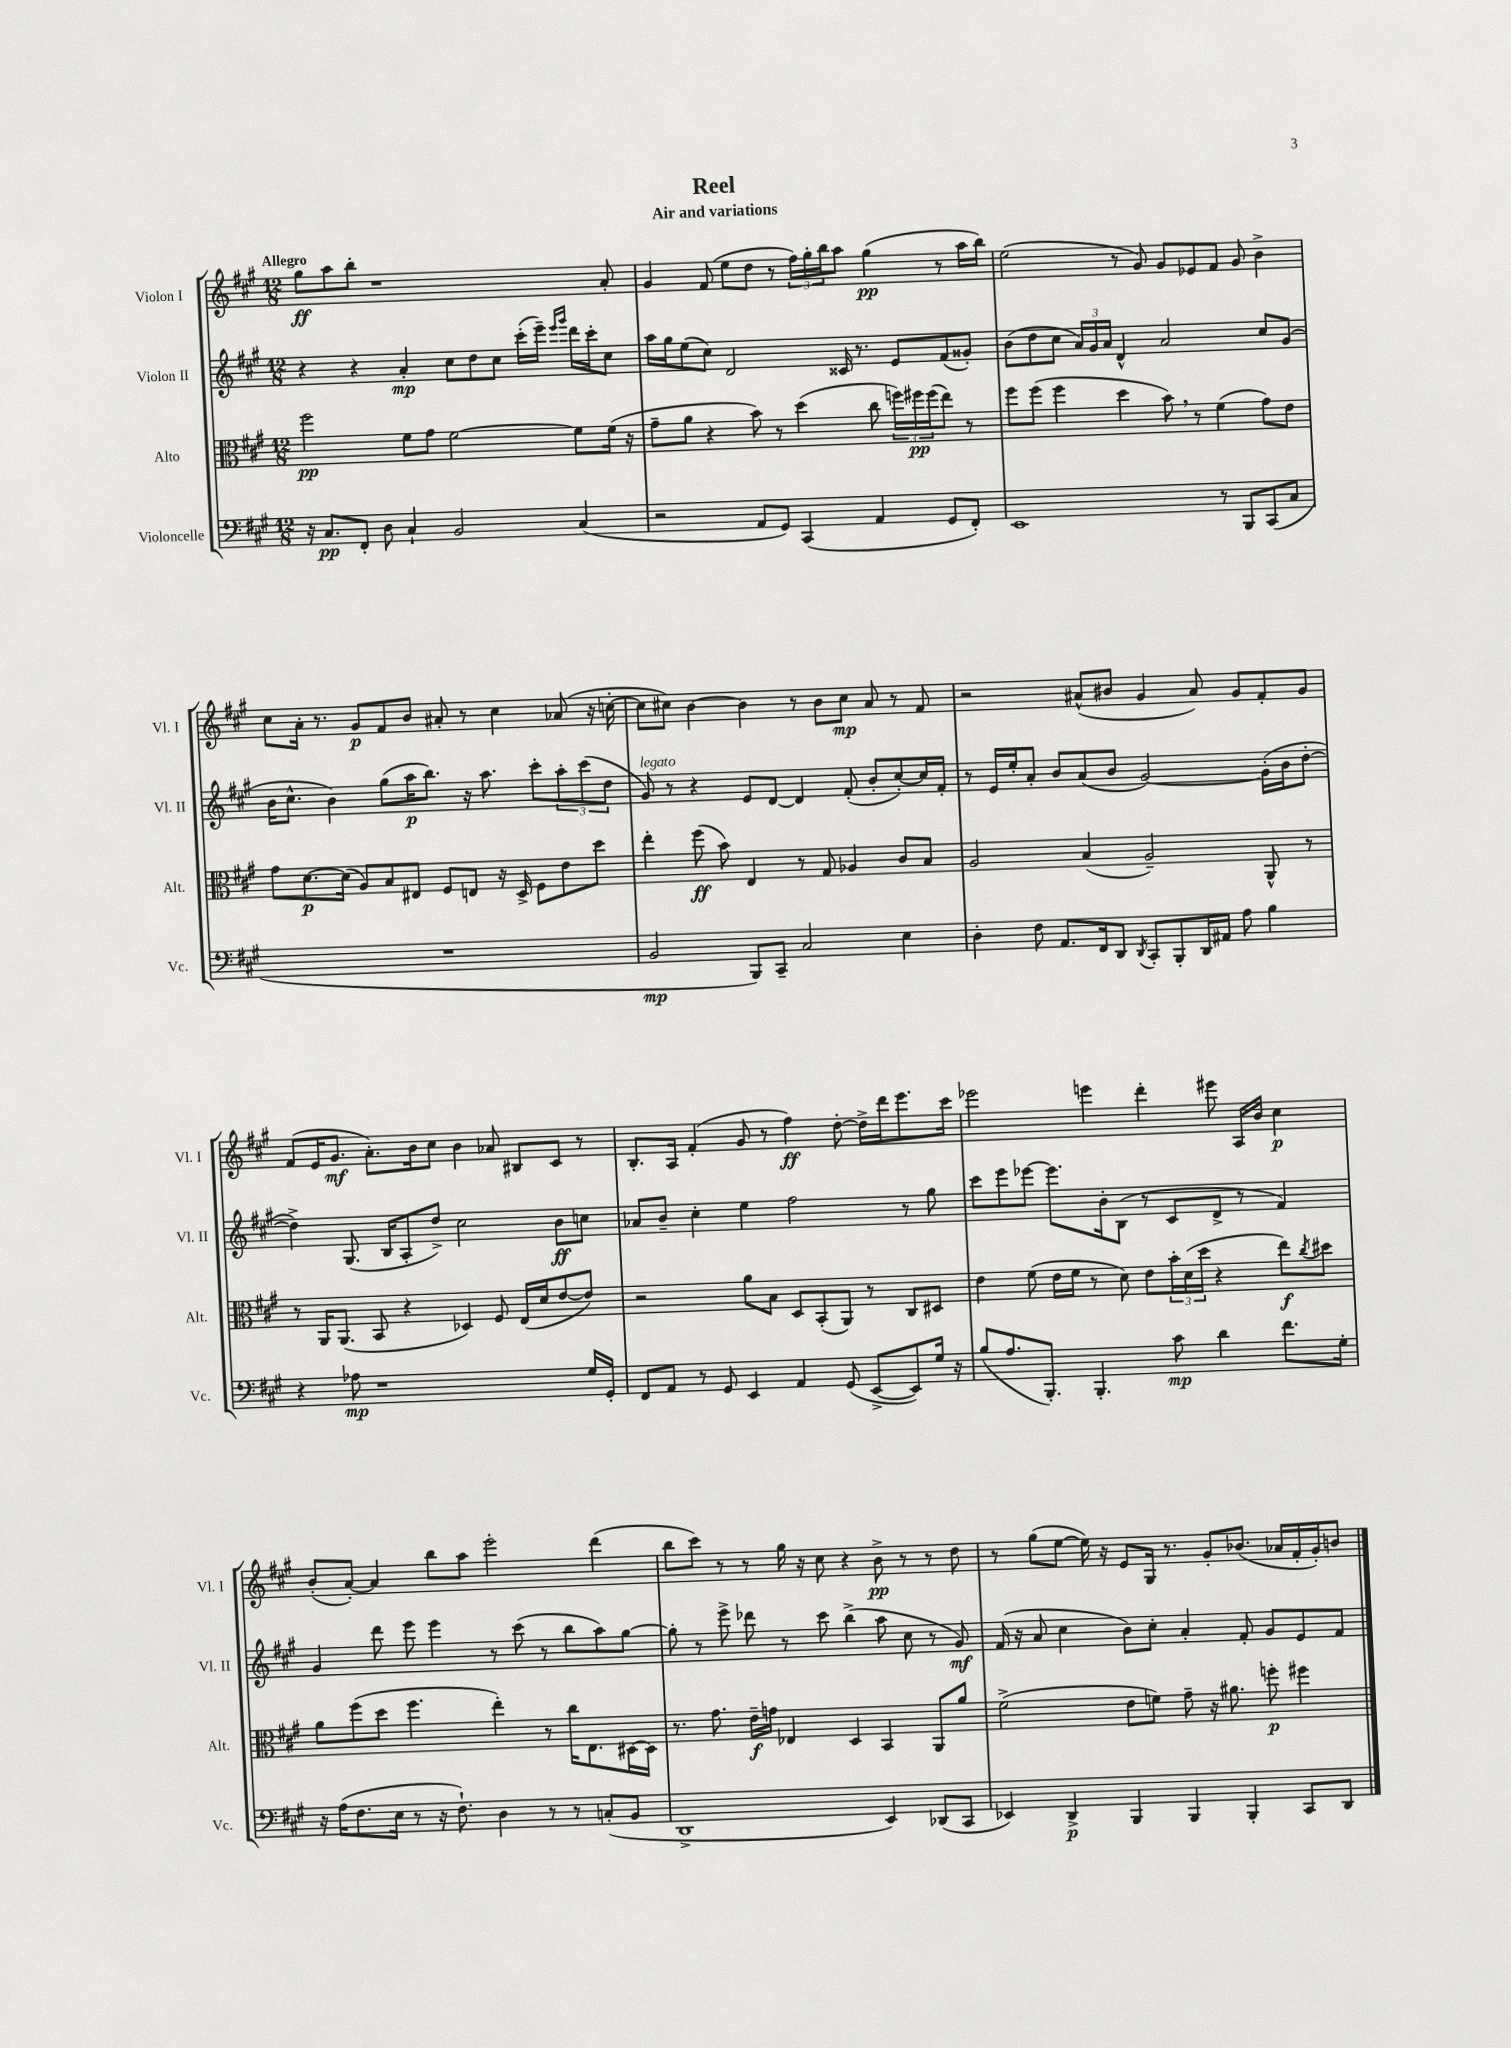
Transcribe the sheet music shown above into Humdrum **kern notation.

**kern	**dynam	**kern	**dynam	**kern	**dynam	**kern	**dynam
*part4	*part4	*part3	*part3	*part2	*part2	*part1	*part1
*staff4	*staff4	*staff3	*staff3	*staff2	*staff2	*staff1	*staff1
*I"Violoncelle	*	*I"Alto	*	*I"Violon II	*	*I"Violon I	*
*I'Vc.	*	*I'Alt.	*	*I'Vl. II	*	*I'Vl. I	*
*clefF4	*	*clefC3	*	*clefG2	*	*clefG2	*
*k[f#c#g#]	*	*k[f#c#g#]	*	*k[f#c#g#]	*	*k[f#c#g#]	*
*M12/8	*	*M12/8	*	*M12/8	*	*M12/8	*
=1	=1	=1	=1	=1	=1	=1	=1
!	!	!	!	!	!	!LO:TX:a:B:t=Allegro	!
16r	.	2ff#\	pp	4r	.	8gg#\L	ff
8.C#/L	pp	.	.	.	.	.	.
.	.	.	.	.	.	8aa\	.
8FF#'/J	.	.	.	4r	.	8bb'\J	.
8D\	.	.	.	.	.	1r	.
4C#`/	.	8f#\L	.	4a'/	mp	.	.
.	.	8g#\J	.	.	.	.	.
2BB/	.	[2f#\	.	8cc#\L	.	.	.
.	.	.	.	8dd\	.	.	.
.	.	.	.	8cc#\J	.	.	.
.	.	.	.	(16ccc#'\LL	.	.	.
.	.	.	.	16eee~\JJ)	.	.	.
.	.	.	.	16qqeee/LL	.	.	.
.	.	.	.	16qqggg#/JJ	.	.	.
(4C#/	.	8f#\L]	.	16ddd\LL	.	.	.
.	.	.	.	16ccc#'\J	.	.	.
.	.	(16f#\Jk	.	8cc#\J	.	8a'/	.
.	.	16r	.	.	.	.	.
=2	=2	=2	=2	=2	=2	=2	=2
2r	.	8g#~\L	.	16aa\LL	.	4g#/	.
.	.	.	.	16gg#\J	.	.	.
.	.	8a\J	.	(8ee\	.	.	.
.	.	4r	.	8cc#\J)	.	(8f#/	.
.	.	.	.	2d/	.	8ee\L	.
8AA/L	.	8b\)	.	.	.	8dd\J	.
8GG#/J)	.	8r	.	.	.	8r	.
(4CC#/	.	(4dd\	.	.	.	24ff#\LL)	.
.	.	.	.	.	.	24gg#'\	.
.	.	.	.	.	.	24bb\J	.
.	.	.	.	16c##X/	.	8aa\J	.
.	.	.	.	8.r	.	.	.
4AA/	.	8cc#\	.	.	.	(4gg#\	pp
.	.	24ffn\LL)	.	8e/L	.	.	.
.	.	24ff#X\	pp	.	.	.	.
.	.	(24ff#\J	.	.	.	.	.
8GG#/L	.	8ee\J)	.	(8f#/	.	8r	.
8FF#'/J)	.	8r	.	8g##X'/J)	.	16aa\LL	.
.	.	.	.	.	.	16bb\JJ)	.
=3	=3	=3	=3	=3	=3	=3	=3
1EE	.	8ff#\L	.	(8b\L	.	(2ee\	.
.	.	(8ff#\J	.	8dd\	.	.	.
.	.	4ff#\	.	8cc#\J	.	.	.
.	.	.	.	24a/LL)	.	.	.
.	.	.	.	24g#/	.	.	.
.	.	.	.	24a/JJ	.	.	.
.	.	4dd\	.	4d^^/	.	8r	.
.	.	.	.	.	.	8g#/)	.
.	.	8b,\)	.	2a/	.	8g#/L	.
.	.	8r	.	.	.	8e-X/	.
8r	.	(4f#\	.	.	.	8f#/J	.
8BBB/L	.	.	.	.	.	8g#/	.
(8CC#/	.	8g#\L)	.	8cc#/L	.	4b^\	.
8C#/J	.	8e\J	.	(8g#/J	.	.	.
!!LO:LB:g=z
=4	=4	=4	=4	=4	=4	=4	=4
1.r	.	8g#\L	.	16b\KL	.	8cc#\L	.
.	.	.	.	8.cc#^^\J	.	.	.
.	.	[8.d\	p	.	.	16a'\Jk	.
.	.	.	.	.	.	8.r	.
.	.	.	.	4b\)	.	.	.
.	.	(16d\Jk]	.	.	.	.	.
.	.	8A/L)	.	.	.	8g#/L	p
.	.	8B/	.	(8gg#\L	.	8f#/	.
.	.	8E#X/J	.	16aa\K	p	8b/J	.
.	.	.	.	8.bb\J)	.	.	.
.	.	8F#/L	.	.	.	8a#X'/	.
.	.	8En/J	.	16r	.	8r	.
.	.	.	.	8.aa\	.	.	.
.	.	16r	.	.	.	4cc#\	.
.	.	16D^/	.	.	.	.	.
.	.	8F#\L	.	8ccc#'\L	.	.	.
.	.	8e\	.	12aa'\	.	(8a-X/	.
.	.	.	.	(12ccc#\	.	.	.
.	.	8dd\J	.	.	.	16r	.
.	.	.	.	12dd\J	.	.	.
.	.	.	.	.	.	[16ccn'\	.
=5	=5	=5	=5	=5	=5	=5	=5
!	!	!	!	!LO:TX:a:i:t=legato	!	!	!
2BB/	mp	4ee'\	.	8g#/)	.	8cc\L]	.
.	.	.	.	8r	.	8cc#X\J)	.
.	.	(8ff#\	ff	4r	.	[4b\	.
.	.	8b\)	.	.	.	.	.
8BBB/L)	.	4E/	.	8e/L	.	4b\]	.
8CC#~/J	.	.	.	[8d/J	.	.	.
2C#/	.	8r	.	4d/]	.	8r	.
.	.	8G#/	.	.	.	8b\L	.
.	.	4A-X/	.	(8f#'/	.	8cc#\J	mp
.	.	.	.	8b'/L	.	8a/	.
4E\	.	8c#/L	.	[8cc#'/)	.	8r	.
.	.	8B/J	.	16cc#/L]	.	8f#/	.
.	.	.	.	16f#'/JJ	.	.	.
=6	=6	=6	=6	=6	=6	=6	=6
4D'\	.	2A/	.	8r	.	2r	.
.	.	.	.	16e/LL	.	.	.
.	.	.	.	16ee'/J	.	.	.
8F#\	.	.	.	8a'/J	.	.	.
8.AA/L	.	.	.	8b/L	.	.	.
.	.	(4B/	.	(8a/	.	(8a#X^^/L	.
16FF#/k	.	.	.	.	.	.	.
8DD/J	.	.	.	8b/J	.	8b#X/J	.
8qDD/	.	.	.	.	.	.	.
8CC#'/L	.	2A~/)	.	[2g#/)	.	4g#/	.
8BBB'/	.	.	.	.	.	.	.
16DD/L	.	.	.	.	.	8a#/)	.
16AA#X/JJ	.	.	.	.	.	.	.
8A\	.	.	.	.	.	8g#/L	.
4B\	.	8AA^^/	.	(16g#'\LL]	.	8f#'/	.
.	.	.	.	16b\J	.	.	.
.	.	8r	.	[8dd'\J	.	8g#/J	.
!!LO:LB:g=z
=7	=7	=7	=7	=7	=7	=7	=7
4r	.	8r	.	4dd^\])	.	(8f#/L	.
.	.	16AA/KL	.	.	.	16e/K	.
.	.	(8.AA/J	.	.	.	8.g#/J	mf
8A-X\	mp	.	.	(8.G#/	.	.	.
1r	.	8BB/	.	.	.	8.a'\L)	.
.	.	.	.	16B/KL	.	.	.
.	.	4r	.	8A'/	.	.	.
.	.	.	.	.	.	16b\k	.
.	.	.	.	8dd^/J)	.	8cc#\J	.
.	.	4D-X/)	.	2cc#\	.	4b\	.
.	.	8F#/	.	.	.	8a-X/	.
.	.	(16E/LL	.	.	.	8B#X/L	.
.	.	16d/J	.	.	.	.	.
.	.	[8e/	.	8b\L	ff	8c#/J	.
16G#/LL	.	8e/J])	.	8ccn\J	.	8r	.
16GG#'/JJ	.	.	.	.	.	.	.
=8	=8	=8	=8	=8	=8	=8	=8
8FF#/L	.	2r	.	8a-X/L	.	8.B'/L	.
8AA/J	.	.	.	8b~/J	.	.	.
.	.	.	.	.	.	16A/Jk	.
8r	.	.	.	4cc#'\	.	(4f#'/	.
8GG#/	.	.	.	.	.	.	.
4EE/	.	8a\L	.	4ee\	.	8g#/	.
.	.	8B\J	.	.	.	8r	.
4AA/	.	8D/L	.	2ff#\	.	4ff#\)	ff
.	.	(8BB'/	.	.	.	.	.
(8GG#/	.	8AA/J)	.	.	.	[8dd'\	.
[8EE^/L	.	8r	.	.	.	16dd^\LL]	.
.	.	.	.	.	.	16ddd\J	.
8EE/])	.	8C#/L	.	8r	.	8.eee\	.
16G#/Jk	.	8D#X/J	.	8gg#\	.	.	.
16r	.	.	.	.	.	16ccc#\Jk	.
=9	=9	=9	=9	=9	=9	=9	=9
(8B/L	.	4e\	.	8ccc#\L	.	2eee-X\	.
8.A/	.	.	.	8eee\	.	.	.
.	.	(8f#\	.	[8eee-X\J	.	.	.
8.BBB'/J)	.	.	.	.	.	.	.
.	.	16e\LL	.	8.eee-\L]	.	.	.
.	.	16f#\JJ	.	.	.	.	.
4.BBB'/	.	8r	.	.	.	4eeen\	.
.	.	.	.	16b'\k	.	.	.
.	.	8d\)	.	(8B\J	.	.	.
.	.	8e\L	.	8r	.	4ddd'\	.
8c#\	mp	24b'\L	.	8c#/L	.	.	.
.	.	(24d\	.	.	.	.	.
.	.	24dd\JJ	.	.	.	.	.
4d\	.	4r	.	8d^/J	.	8eee#X\	.
.	.	.	.	8r	.	16A/LL	.
.	.	.	.	.	.	16b/JJ	.
8.f#\L	.	8ee\L)	f	4f#/)	.	4cc#\	p
.	.	8qcc#/	.	.	.	.	.
.	.	8dd#X\J	.	.	.	.	.
16G#'\Jk	.	.	.	.	.	.	.
!!LO:LB:g=z
=10	=10	=10	=10	=10	=10	=10	=10
16r	.	8a\L	.	4g#/	.	(8b'/L	.
(16A\KL	.	.	.	.	.	.	.
8.F#\	.	(8ff#\	.	.	.	[8a'/J)	.
.	.	8dd\J	.	8ddd\	.	4a/]	.
16E\Jk	.	.	.	.	.	.	.
8r	.	4.ff#\	.	8eee\	.	.	.
16r	.	.	.	4eee\	.	8bb\L	.
8.F#`\)	.	.	.	.	.	.	.
.	.	.	.	.	.	8aa\J	.
4D\	.	4ee'\)	.	8r	.	2eee'\	.
.	.	.	.	(8ccc#\	.	.	.
8r	.	8r	.	8r	.	.	.
8r	.	16cc#\KL	.	8bb\L	.	.	.
.	.	8.E\	.	.	.	.	.
(8Cn'/L	.	.	.	8aa\)	.	(4ddd\	.
8BB/J	.	[16D#X\L	.	[8gg#\J	.	.	.
.	.	16D#\JJ]	.	.	.	.	.
=11	=11	=11	=11	=11	=11	=11	=11
1DD^	.	8.r	.	8gg#'\]	.	8bb\L	.
.	.	.	.	8r	.	8ccc#\J)	.
.	.	8.g#\	.	.	.	.	.
.	.	.	.	8eee^\	.	8r	.
.	.	16e~\LL	f	8ddd-X\	.	8r	.
.	.	16gn\JJ	.	.	.	.	.
.	.	4E-X/	.	8r	.	16gg#\	.
.	.	.	.	.	.	16r	.
.	.	.	.	8ccc#\	.	8cc#\	.
.	.	4D/	.	(4bb^\	.	4r	.
4EE/)	.	4BB/	.	8aa\	.	8b^\	pp
.	.	.	.	8cc#\	.	8r	.
(8DD-X/L	.	8AA/L	.	8r	.	8r	.
8CC#/J	.	8a/J	.	8g#/)	mf	8dd\	.
=12	=12	=12	=12	=12	=12	=12	=12
4EE-X/)	.	(2f#^\	.	(16f#/	.	8r	.
.	.	.	.	16r	.	.	.
.	.	.	.	8a/	.	(8gg#\L	.
4DD^/	p	.	.	4cc#\	.	[8ee\J	.
.	.	.	.	.	.	16ee\])	.
.	.	.	.	.	.	16r	.
4BBB/	.	8e\L	.	8b\L)	.	8e/L	.
.	.	8fn\J)	.	8cc#'\J	.	16G#/Jk	.
.	.	.	.	.	.	8.r	.
4BBB/	.	8g#~\	.	4a'/	.	.	.
.	.	16r	.	.	.	8g#'/L	.
.	.	8.a#X\	.	.	.	.	.
4BBB'/	.	.	.	8f#'/	.	(8.b-X/J	.
.	.	8ffn'\	p	8g#/L	.	.	.
.	.	.	.	.	.	16a-X/LL	.
8CC#/L	.	4ff#X\	.	8e/	.	16f#'/	.
.	.	.	.	.	.	16g#'/J)	.
8DD/J	.	.	.	8f#/J	.	8bn/J	.
==	==	==	==	==	==	==	==
*-	*-	*-	*-	*-	*-	*-	*-
